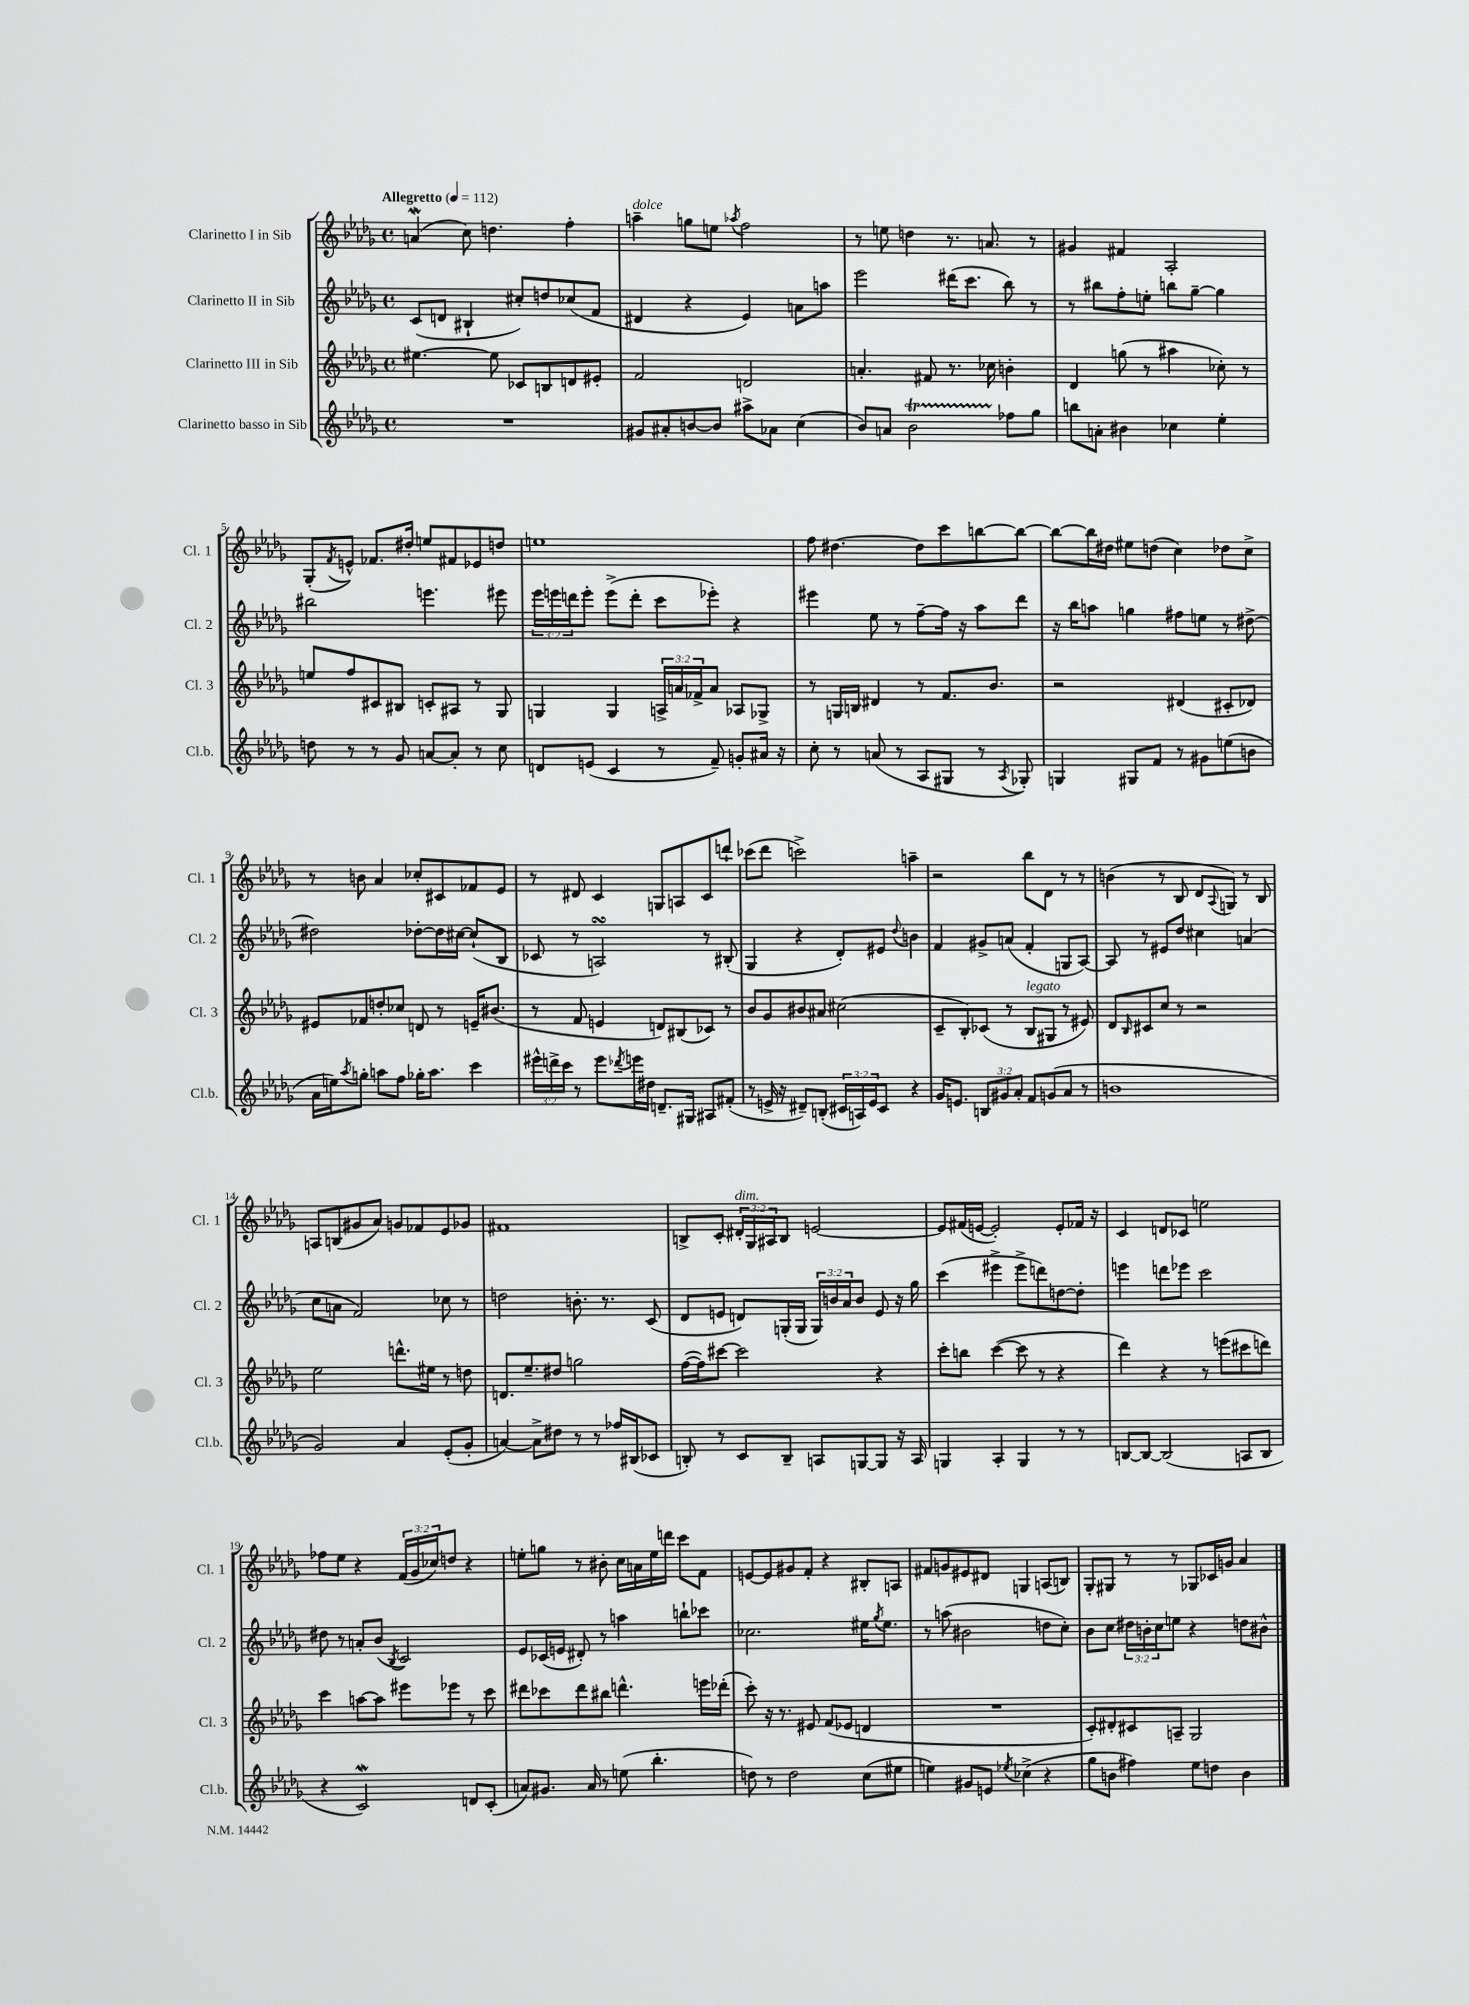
<<
\new StaffGroup <<
\new Staff = "s0" \with { instrumentName = "Clarinetto I in Sib" shortInstrumentName = "Cl. 1" } {
    \clef treble \key des \major \defaultTimeSignature \time 4/4 \override Staff.TupletNumber.text = #tuplet-number::calc-fraction-text \tempo "Allegretto" 4 = 112
    a'4\mordent( c''8) d''4. f''4-. |
    a''4--^\markup { \italic "dolce" } g''8 e''8 \acciaccatura { aes''8 } f''2 |
    r8 e''8 d''4 r8. a'8. r8 |
    gis'4 fis'4 aes2-. |
    ges8-.( \acciaccatura { f'8 } e'8-^) fes'8. dis''16-. e''8 fis'8 ees'8 d''8 |
    e''1 |
    f''8 dis''4.~ dis''8 c'''8 b''8~ b''8~ |
    b''8~ b''16 dis''16 eis''8 d''8( c''4) des''8 c''8-> |
    r8 b'8 aes'4 ces''8-. cis'8 fes'8 ees'8 |
    r8 dis'8 c'4 g8 a8 c'8 d'''8-! |
    ces'''8( des'''8 c'''2->) a''4-- |
    r2 bes''8 des'8 r8 r8 |
    b'4( r8 bes8 des'8 \appoggiatura { aes8 } g8) r8 bes8 |
    a8 b8( gis'8 aes'8) g'8 fes'8 ees'8 ges'8 |
    fis'1 |
    b8-> c'8-. \tuplet 3/2 { dis'16-.^\markup { \italic "dim." } ges16 ais16 } b8 e'2~ |
    e'8 fis'16( e'16~ e'2-.) e'8-. fes'16 r16 |
    c'4 d'8 ces'8 e''2 |
    fes''8 ees''8 r4 \tuplet 3/2 { f'16( ges'16 ces''16) } d''8 r4 |
    e''8-. g''8 r8 bis'8-. c''16 a'16 e''16 d'''16 c'''8 f'8 |
    e'8~ e'8 gis'8 f'8-. r4 bis8-. a8 |
    fis'8 g'8 eis'8 dis'8 g4 a8( b8) |
    ges8-. gis8 r8 r8 ges8 ces'16 g'16 aes'4 \bar "|." |
}
\new Staff = "s1" \with { instrumentName = "Clarinetto II in Sib" shortInstrumentName = "Cl. 2" } {
    \clef treble \key des \major \defaultTimeSignature \time 4/4 \override Staff.TupletNumber.text = #tuplet-number::calc-fraction-text
    c'8( d'8 bis4-! cis''8-.) d''8 ces''8( f'8 |
    dis'4 r4 ees'4) a'8 a''8 |
    ees'''2 dis'''16( c'''8. bes''8) r8 |
    r8 bis''8 f''8-. e''8-. b''8 ges''8~-- ges''4 |
    bis''2 e'''4. eis'''8 |
    \tuplet 3/2 { ees'''16 e'''16 d'''16 } e'''8-. e'''8->( d'''8-. c'''8 ees'''8-.) r4 |
    eis'''4 ees''8 r8 f''8~-- f''16 r16 aes''8 des'''8 |
    r16 bes''16 a''8 g''4 fis''8 e''8 r8 dis''8~-> |
    dis''2 des''8~-. des''16 cis''16~ cis''8-!( bes8 |
    ces'8 r8 a2\turn) r8 bis8-.( |
    ges4 r4 des'8-.) eis'8 \appoggiatura { des''8 } b'4 |
    f'4 gis'8-> a'8( f'4-. g8 aes8~) |
    aes8 r8 eis'8 des''8 cis''4 a'4( |
    c''8 a'8 f'2) ces''8 r8 |
    d''2 b'8.-. r8. c'8( |
    des'8 e'8 d'8) g16-.( g16 \tuplet 3/2 { g16) b'16 aes'16 } b'8 e'8 r16 ges''16 |
    c'''4( eis'''4-> eis'''8-> d'''8) d''8~ d''8-. |
    e'''4 d'''8 ees'''8 c'''2 |
    dis''8 r8 a'8-. bes'8( \acciaccatura { bes8 } c'2) |
    ees'8 ces'16( e'16 dis'8-.) r8 a''4 b''8-! ces'''8 |
    ces''2. eis''16 \acciaccatura { ges''8 } eis''8. |
    r8 a''8( bis'2 d''8 c''8-.) |
    bes'8 c''8 \tuplet 3/2 { dis''16 b'16-. c''16 } e''8 r4 d''8 bis'8-^ \bar "|." |
}
\new Staff = "s2" \with { instrumentName = "Clarinetto III in Sib" shortInstrumentName = "Cl. 3" } {
    \clef treble \key des \major \defaultTimeSignature \time 4/4 \override Staff.TupletNumber.text = #tuplet-number::calc-fraction-text
    eis''4.~ eis''8 ces'8 b8 d'8 eis'8-. |
    f'2 d'2 |
    a'4.-. fis'8 r8. ces''16 b'4-. |
    des'4 g''8( r8 ais''4 ces''8-.) r8 |
    e''8 f''8 cis'8 bis8 c'8-. ais8 r8 ges8 |
    g4 g4 \tuplet 3/2 { a16-> a'16 fes'16-> } a'8 aes8 ges8-> |
    r8 g16 b16 dis'4 r8 f'8. bes'8. |
    r2 dis'4( cis'8-. des'8) |
    eis'8 fes'8 d''8-. ces''8 d'8 r8 e'16-- bis'8.( |
    r8 f'8 e'4 d'8) bis8( ces'8) r8 |
    bes'8 ges'8 bis'8 ais'8 cis''2( |
    c'8-- bes8-.) ces'8( r8 bes8^\markup { \italic "legato" } gis8 r8 eis'8) |
    des'8 \grace { bes16 } cis'8 c''8 r8 r2 |
    ees''2 d'''8.-^ eis''16 r8 d''8 |
    d'8. ees''8.-- dis''8 g''2 |
    f''16~( f''16) cis'''8~ cis'''2 r4 |
    c'''8-. b''8 c'''4~( c'''8 r8 r4 |
    des'''4) r4 r8 e'''8( cis'''8 d'''8) |
    c'''4 a''8~ a''8 eis'''8 ees'''8 r8 c'''8 |
    dis'''8 ces'''8 dis'''8 bis''8 d'''4.-^ e'''16 des'''16-.( |
    c'''8-.) r16 r8. eis'8 f'8( ees'8 d'4 |
    R1 |
    c'8-.) dis'8-. cis'8 a8-- ges2 \bar "|." |
}
\new Staff = "s3" \with { instrumentName = "Clarinetto basso in Sib" shortInstrumentName = "Cl.b." } {
    \clef treble \key des \major \defaultTimeSignature \time 4/4 \override Staff.TupletNumber.text = #tuplet-number::calc-fraction-text
    R1 |
    gis'8 ais'8-. b'8~ b'8 ais''8-> aes'8 c''4( |
    bes'8) a'8 bes'2\startTrillSpan fes''8\stopTrillSpan ges''8 |
    b''8 a'8-. bis'4 ces''4 ees''4-. |
    d''8 r8 r8 ges'8 a'8~ a'8-. r8 c''8 |
    d'8 e'8( c'4 r8 f'8--) g'8-. ais'16 r16 |
    c''8-. r8 a'8( r8 aes8 gis8 r8 \acciaccatura { aes8 } ges8-.) |
    g4 gis8 f'8 r8 gis'8 e''8( b'8 |
    aes'16 e''16) \acciaccatura { aes''8 } g''8-. a''8 f''8 ges''16-. a''8. c'''4 |
    \tuplet 3/2 { eis'''16-^ d'''16-> c'''16 } r8 eis'''8 \acciaccatura { des'''8 } e'''16 dis''16 d'8.-- gis16 ais8 fis'8-.( |
    r8 e'16-> r16 dis'8--) b8-.( \tuplet 3/2 { cis'16 a16) e'16 } cis'8 r4 |
    ges'16 e'8. \tuplet 3/2 { b8 gis'8 aes'8-. } f'8 g'8( aes'8 r8 |
    b'1 |
    ges'2) aes'4 ees'8-.( ges'8-. |
    a'4~) a'8-> dis''8 r8 r8 fes''16 bis16( ces'8 |
    b8-.) r8 c'8 b8-- a8 g8~ g8 r16 a16 |
    g4 aes4-. g4 r8 r8 |
    b8~ b8~ b2( a8 b8 |
    r4 c'2\mordent) d'8 c'8-.( |
    a'8) gis'8. a'16 r8 e''8( bes''4.-. |
    d''8) r8 d''2 c''8( eis''8 |
    e''4) gis'8 e'8 \acciaccatura { ees''8 } ces''4->( r4 |
    ges''8 b'8 fis''4) ees''8 d''8 b'4 \bar "|." |
}
>>
>>
